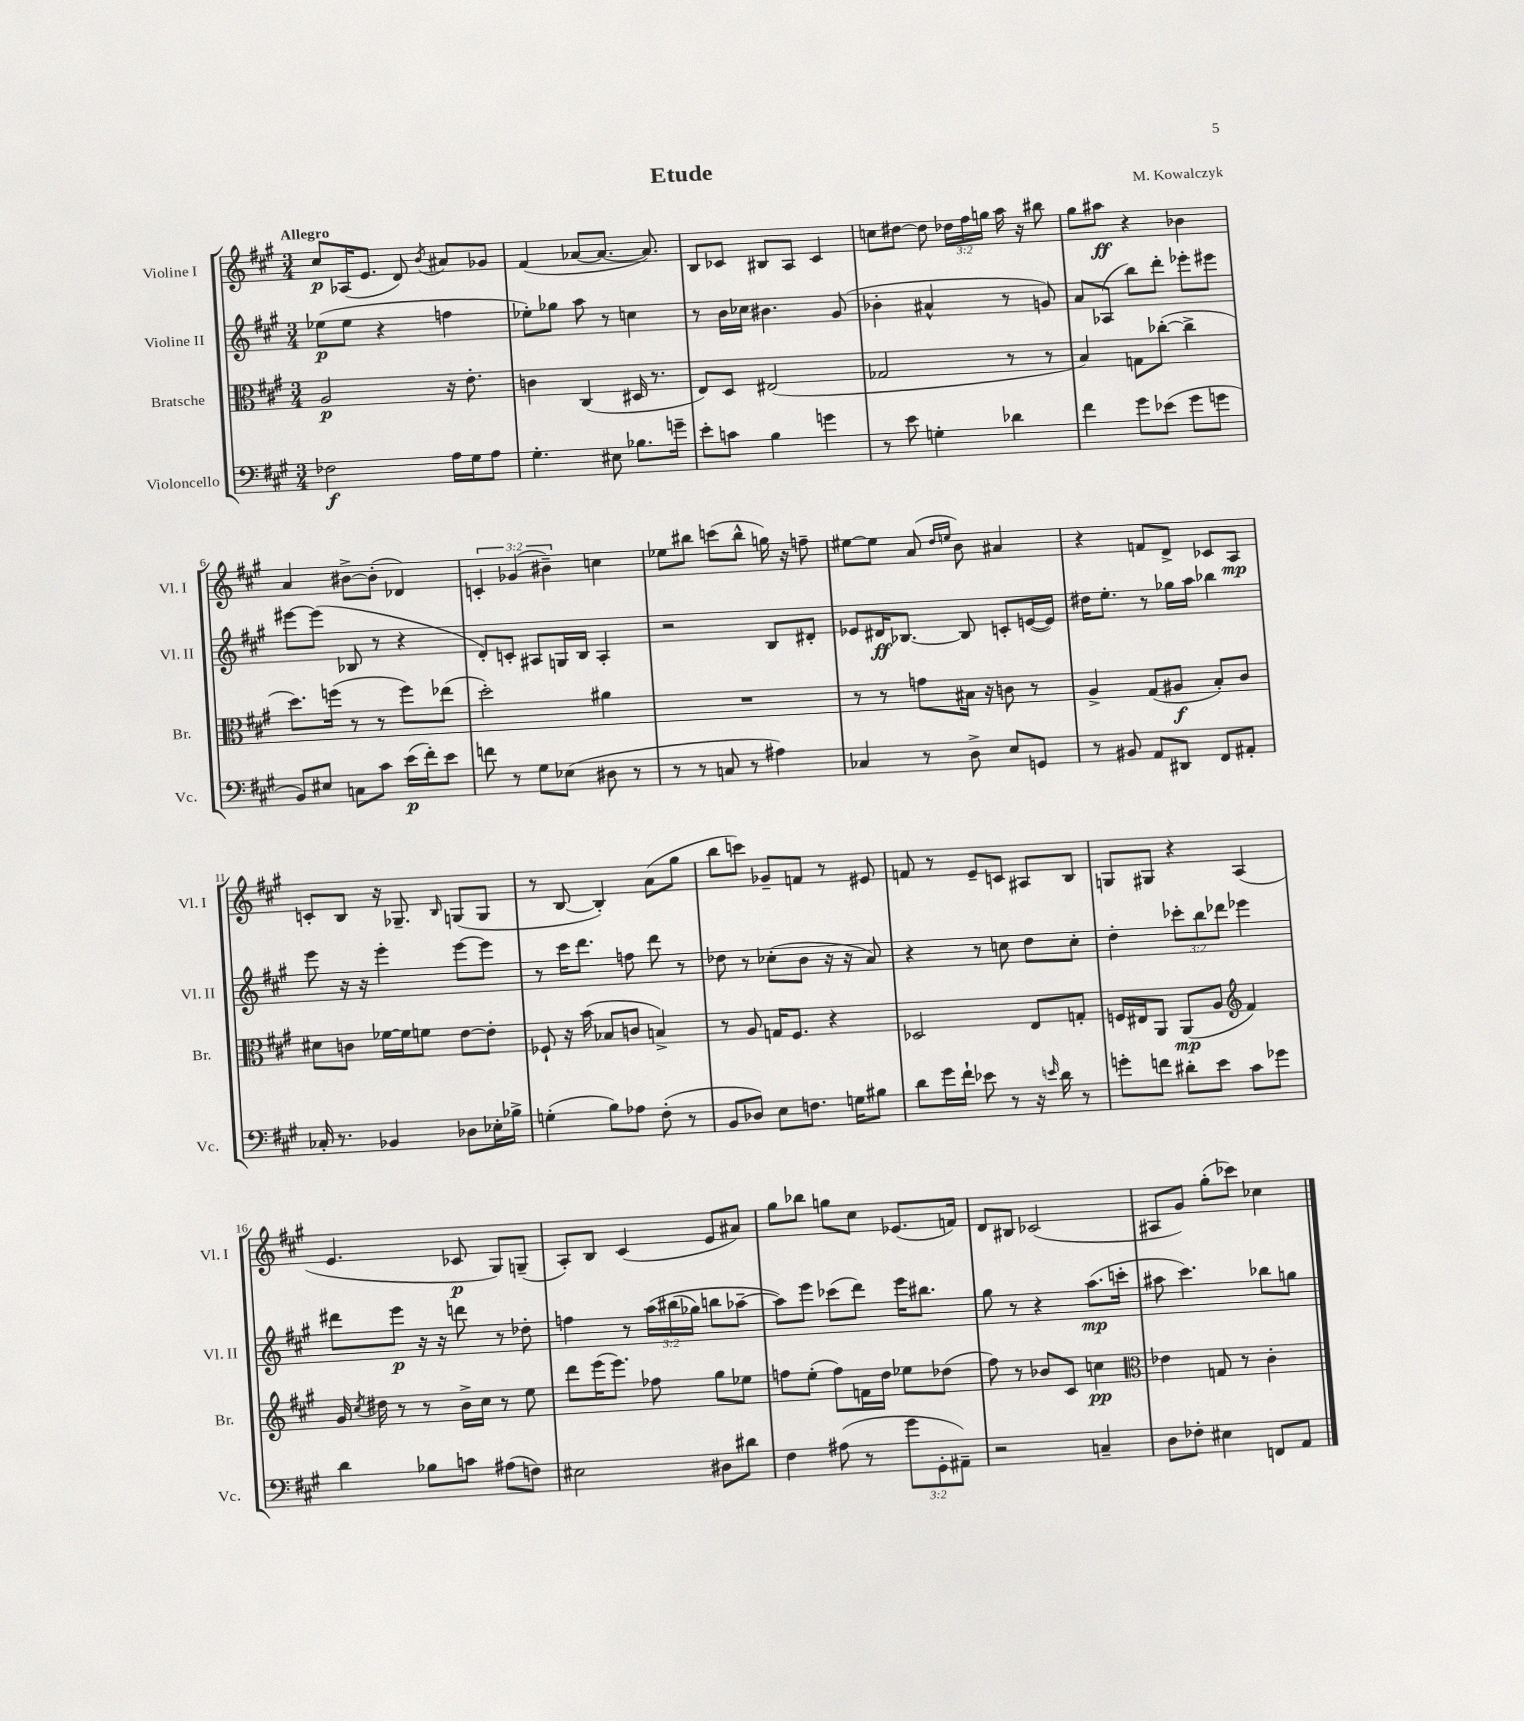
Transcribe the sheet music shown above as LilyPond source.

\header { title = "Etude" composer = "M. Kowalczyk" }
<<
\new StaffGroup <<
\new Staff = "s0" \with { instrumentName = "Violine I" shortInstrumentName = "Vl. I" } {
    \clef treble \key a \major \numericTimeSignature \time 3/4 \override Staff.TupletNumber.text = #tuplet-number::calc-fraction-text \tempo "Allegro"
    \autoBeamOff cis''8[\p aes16( e'8.] d'8) \acciaccatura { b'8 } ais'8[ ges'8] |
    fis'4( aes'8[~ aes'8.]~ aes'8.) |
    b8[ ces'8] bis8[ a8] ces'4 |
    c''8[ dis''8]~ dis''8 \tuplet 3/2 { des''16[ fis''16 g''16] } a''16 r16 bis''8 |
    gis''8[ ais''8]\ff r4 bes'4 |
    a'4 bis'8[~-> bis'8]-.( des'4) |
    \tuplet 3/2 { c'4-. ges'4( bis'4--) } c''4 |
    ees''8[ bis''8] c'''8[( bis''8]-^ g''16) r16 f''8-- |
    eis''8[~ eis''8] a'8( \grace { d''16[ e''16] } b'8) ais'4 |
    r4 f'8[ d'8]-> ces'8[ a8]\mp |
    c'8[-. b8] r16 ges8.-- \grace { b16 } g8[( g8] |
    r8 b8~ b4-.) a'8[( gis''8] |
    b''8[ c'''8]) ges'8[-- f'8] r8 eis'8 |
    f'8 r8 e'8[-- c'8] ais8[ b8] |
    g8[ gis8] r4 a4( |
    e'4. ces'8\p gis8[) g8]--( |
    a8[-.) b8] cis'4( e'8[ ais'8]) |
    gis''8[ bes''8] g''8[ cis''8] ees'8.[( f'16]) |
    d'8[ bis8] ces'2( |
    ais8[ gis'8]) gis''8[-.( ces'''8]) ces''4 \bar "|." |
}
\new Staff = "s1" \with { instrumentName = "Violine II" shortInstrumentName = "Vl. II" } {
    \clef treble \key a \major \numericTimeSignature \time 3/4 \override Staff.TupletNumber.text = #tuplet-number::calc-fraction-text
    \autoBeamOff ees''8[\p( ees''8] r4 f''4 |
    ees''8[-.) ges''8] a''8 r8 c''4 |
    r8 b'16[ ces''16] bis'4. gis'8( |
    bes'4-. ais'4-^ r8 g'8) |
    a'8[ aes8]( b''8[) d'''8]-. ees'''8[-. eis'''8] |
    eis'''8[~ eis'''8]( bes8 r8 r4 |
    d'8[-.) c'8]-. ais8[ g16 b16] ais4-. |
    r2 b8[ dis'8]-. |
    ees'8[ dis'16\ff bes8.]~ bes8 c'8[-. e'16~( e'16]) |
    dis''16[ e''8.]-. r8 ges''16[ a''16] bes''4 |
    e'''8 r16 r16 e'''4-. e'''8[~ e'''8] |
    r8 cis'''16[ d'''8.] f''8 d'''8 r8 |
    des''8 r8 ces''8[-.( b'8] r16 r16 a'8) |
    r4 r8 c''8 d''8[ c''8]-. |
    d''4-. \tuplet 3/2 { ces'''8[-. b''8 des'''8] } ees'''4 |
    dis'''8[ e'''8]\p r16 r16 d'''8 r8 des''8-. |
    f''4 r8 \tuplet 3/2 { a''16[\( bis''16( ges''16]) } b''8[ aes''8]~-- |
    aes''8[\) e'''8] ces'''8[( d'''8]) e'''16[ bis''8.] |
    gis''8 r8 r4 a''8.[\mp( c'''16]-. |
    ais''8 cis'''4.) bes''8[ g''8] \bar "|." |
}
\new Staff = "s2" \with { instrumentName = "Bratsche" shortInstrumentName = "Br." } {
    \clef alto \key a \major \numericTimeSignature \time 3/4
    \autoBeamOff a2\p r16 e'8.-. |
    c'4 cis4( dis16 r8. |
    e8[) d8] eis2( |
    ges2 r8 r8 |
    b4) g8[ ces''8]~-.( ces''4-> |
    d''8.[) f''16]( r8 r8 f''8[) ees''8]( |
    d''2-.) ais'4 |
    R2. |
    r8 r8 g'8[ bis16] r16 c'8 r8 |
    a4-> gis8[( ais8]\f b8[-.) cis'8] |
    dis'8[ c'8] fes'16[~ fes'16 f'8] e'8[~ e'8]-. |
    fes8-! r16 b'16( bes8[ c'8] b4->) |
    r8 a8 g16[ fis8.] r4 |
    des2 e8[ g8]-. |
    f16[ eis16 a,8] a,8[\mp( a8] \clef treble fis'4) |
    gis'16 \acciaccatura { cis''8 } dis''16 r8 r8 b'16[-> cis''16] r8 e''8 |
    d'''8[ e'''16( e'''8.]) fes''8 gis''8[ ees''8] |
    f''8[ e''8]-.( f''8[) f'16 d''16] ees''8[ des''8]( |
    fis''8) r8 bes'8[ cis'8] c''4\pp |
    \clef alto ees'4 g8 r8 cis'4-. \bar "|." |
}
\new Staff = "s3" \with { instrumentName = "Violoncello" shortInstrumentName = "Vc." } {
    \clef bass \key a \major \numericTimeSignature \time 3/4 \override Staff.TupletNumber.text = #tuplet-number::calc-fraction-text
    \autoBeamOff fes2\f a16[ gis16 a8] |
    gis4.-. eis8 bes8.[ g'16]-- |
    e'8[-. c'8] b4 g'4 |
    r8 e'8 g4-. des'4 |
    fis'4 gis'8[ ees'8]( gis'8[ g'8] |
    b,8[) eis8] c8[ cis'8] e'16[\p( fis'16-.) e'8] |
    f'8 r8 gis8[ ees8]( dis8 r8 |
    r8 r8 c8 r8 ais4) |
    ces4 r8 d8-> e8[ g,8] |
    r8 bis,8 a,8[ dis,8] fis,8[ ais,8]-. |
    ces16-. r8. bes,4 des8[ ees16-. bes16]-> |
    g4-.( b8[) aes8] fis8-.( r8 |
    b,8[ des8]) e8[ f8.] g16[ bis8] |
    d'8[ gis'16 fis'16]-! ees'8 r8 r16 \grace { e'16 } d'16 r8 |
    g'8[-. f'8] dis'8[-. e'8] cis'8[ ges'8] |
    d'4 bes8[ c'8] ais8[( f8]) |
    eis2 dis8[ dis'8] |
    fis4 ais8( r8 \tuplet 3/2 { gis'8[ gis,8-. ais,8]--) } |
    r2 c4-- |
    d8[ fes8]-. eis4 f,8[ a,8] \bar "|." |
}
>>
>>
